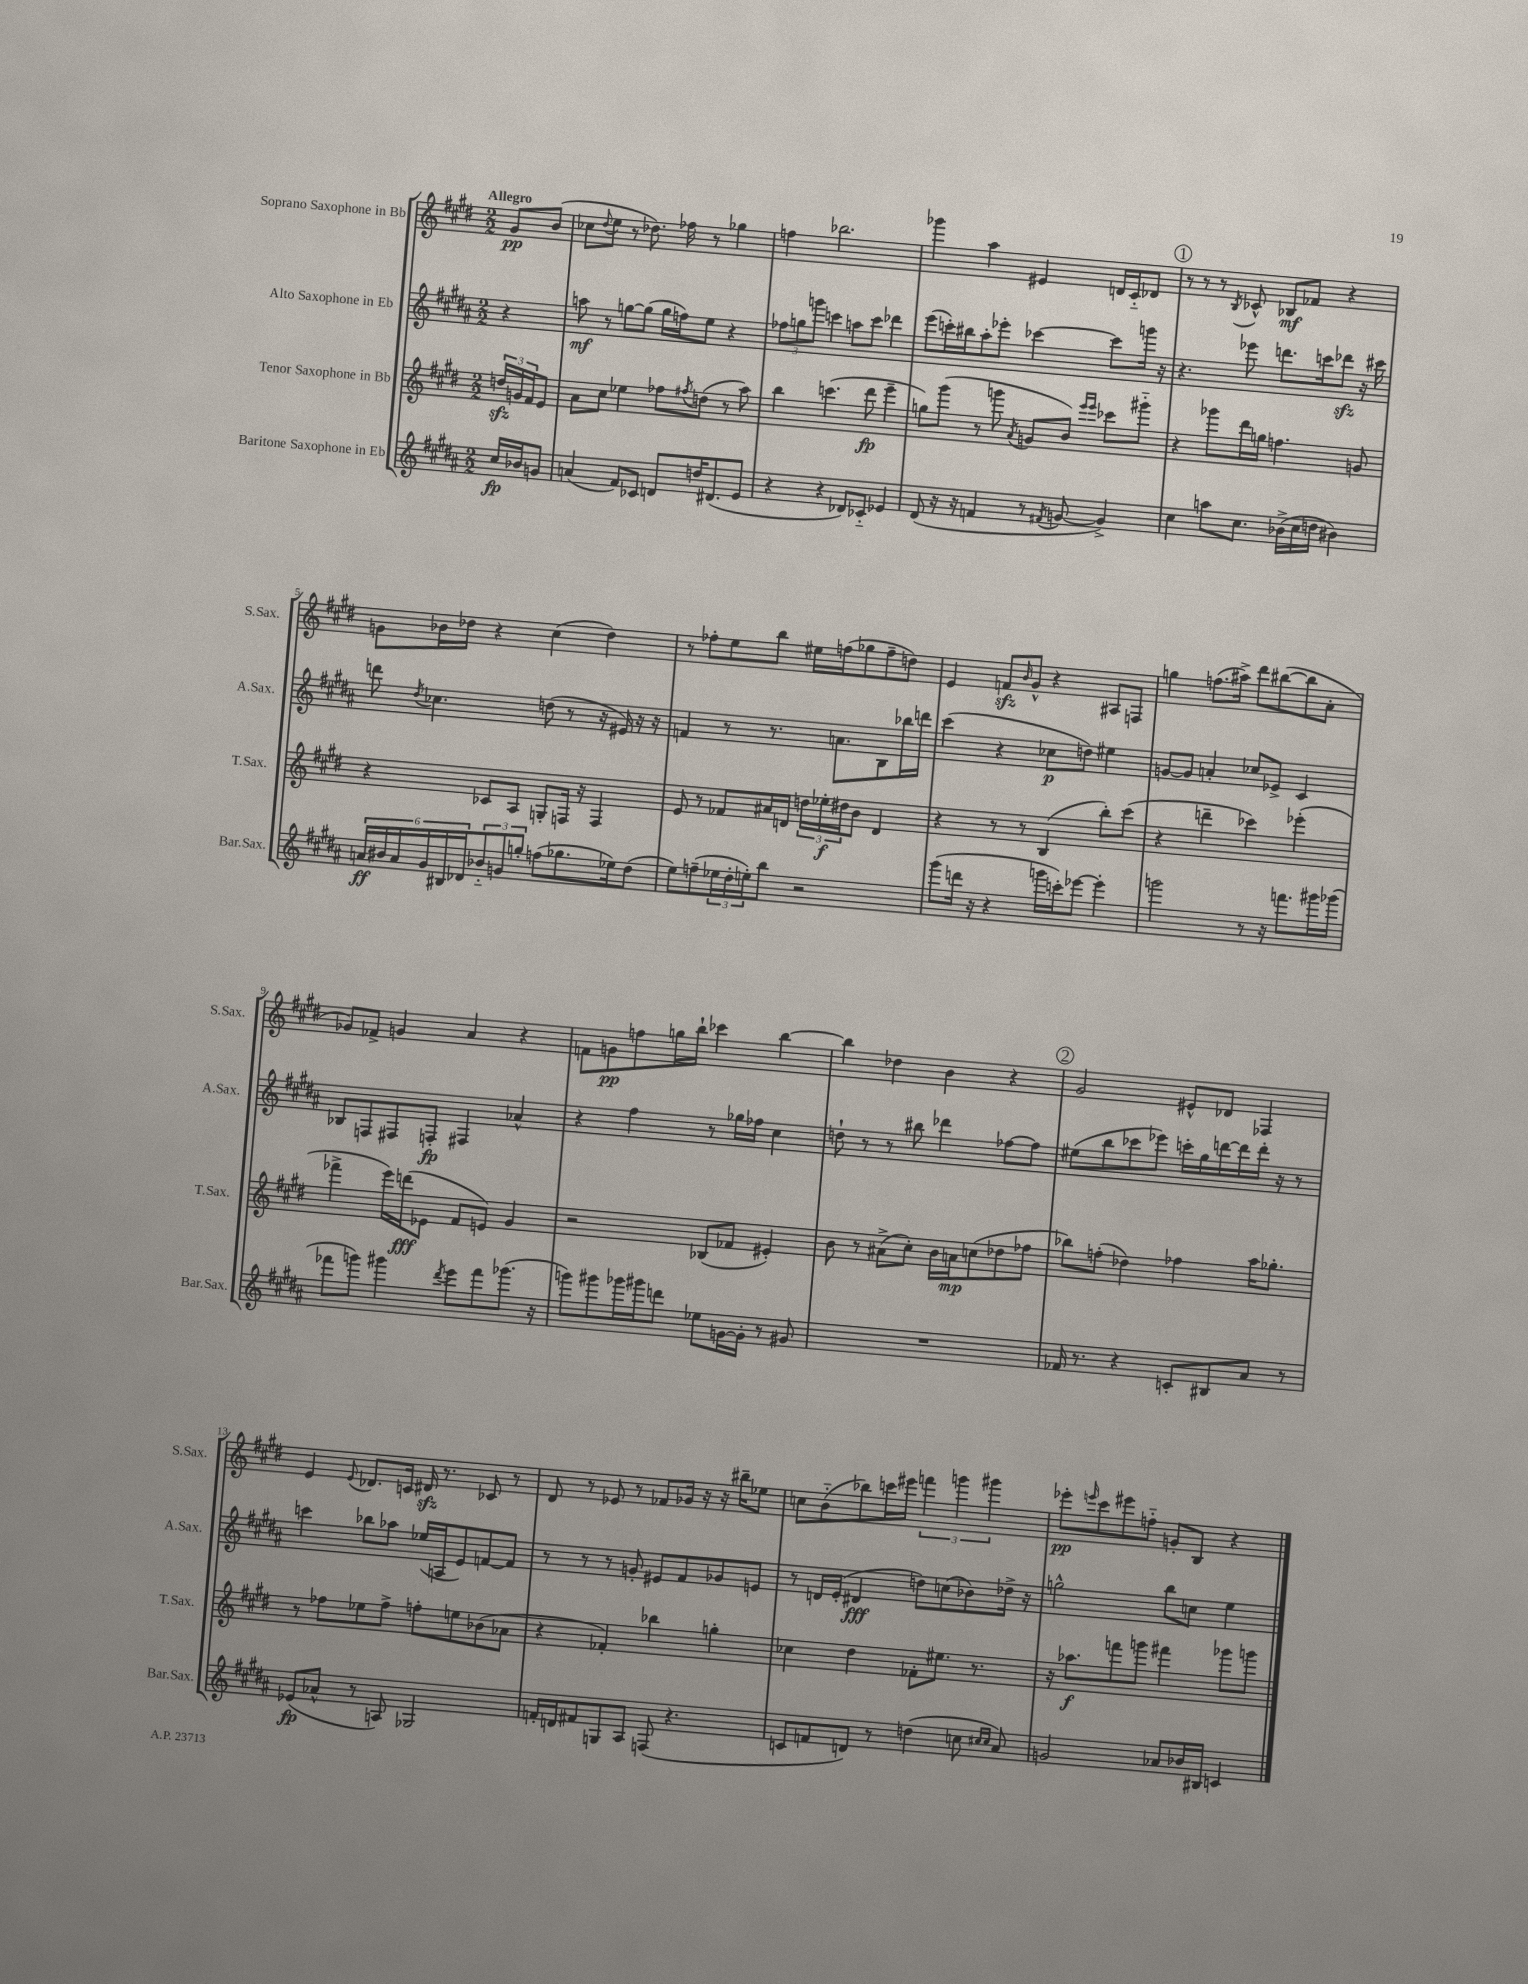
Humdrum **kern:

**kern	**kern	**kern	**kern
*staff4	*staff3	*staff2	*staff1
*clefG2	*clefG2	*clefG2	*clefG2
*k[f#c#g#d#a#]	*k[f#c#g#d#]	*k[f#c#g#d#a#]	*k[f#c#g#d#]
*M2/2	*M2/2	*M2/2	*M2/2
16cc#/LL	24dd/LL	4r	8g#/L
.	24g/	.	.
16b-/J	.	.	.
.	24f#/J	.	.
8g/J	8e/J	.	(8b/J
=	=	=	=
(4a/	8a\L	8aa\	8cc-\L
.	.	.	8qqdd#/
.	8cc#\J	8r	8ee\J
8f#/L)	4ee-\	[8gg\L	8r
8c-/J	.	(8gg\]J	8.dd-\)
8d/L	8ff-\L	16gg\LL	.
.	.	16ff\J)	16ff-\
.	8qff#/	.	.
16dd/K	(8dd\J	8ee\J	8r
(8.d#/	.	.	.
.	8r	4r	4gg-\
8e/J	8aa\)	.	.
=	=	=	=
4r	4bb\	12ff-\L	4ff\
.	.	12gg\	.
.	.	12ggg\J	.
4r	(4.ccc\	4ccc\	2.bb-\
8d-/L)	.	8aa\L	.
8c-'~/J	8ddd#\	8ccc\J	.
4e-/	4eee~\	4ddd-\	.
=	=	=	=
(8d#/	8gg\L)	(8eee\L	4ggg-\
16r	(8ggg#\J	16ccc'\L)	.
16r	.	16bb#\J	.
4f/	8r	8aa#'\	4aa\
.	8ggg\	8eee-'\J	.
.	8qa/	.	.
8r	8g/L	[4ccc-\	4e#/
8qf#/	.	.	.
[8g/	8b/J)	.	.
.	16qqeee/LL	.	.
.	16qqeee/JJ	.	.
4g^/])	8ccc-\L	8ccc-\]L	16d/LL
.	.	.	16c#'~/J
.	8ggg#'~\J	16ggg\Jk	8d-/J
.	.	16r	.
=	=	=	=
4cc#\	4r	4.r	8r
.	.	.	8r
8aa\L	8ggg-\L	.	8r
.	.	.	8qB/
8.cc#\J	16ddd#\L	8eee-\	8c-^^/
.	16gg\JJ	.	.
.	4.ff\	8.ddd\L	8B-/L
(16b-^\LL	.	.	.
16cc#\	.	.	8f-/J
16dd\JJ	.	16ccc\k	.
4b#\)	.	8ddd-\J	4r
.	8g/	16r	.
.	.	16ccc#\	.
=	=	=	=
24a/LL	4r	8ddd\	8g\L
24b#/	.	.	.
24a/	.	.	.
.	.	8qdd#/	.
24g#/	.	4.cc-\	16b-\L
24B#/	.	.	.
.	.	.	16dd-\JJ
24d-/J	.	.	.
12b-'~/	8c-/L	.	4r
12g/	.	.	.
.	8A/J	.	.
12gg'/J	.	.	.
(8ff\L	8G'/L	(8dd\	(4cc#\
8.gg-\	16F/Jk	8r	.
.	16r	.	.
.	4F/	16r	4dd-\)
16ee-\k)	.	16e#/)	.
(8dd#\J	.	16r	.
.	.	16r	.
=	=	=	=
8ee\L)	8e/	4f/	8r
(8ff~\	8r	.	8ff-'\L
24ee-\L	8f-/L	8r	8ee\
24dd#'\	.	.	.
24ee'\J)	.	.	.
8bb\J	16a#/L	8.r	8bb\J
.	16d/JJ	.	.
2r	24dd\LL	.	16ee#\LL
.	24ee-'\	.	.
.	.	8.a\L	(16ff\J
.	24dd#\J	.	.
.	8b\J	.	8gg-\
.	4d/	8B\	8ff~\
.	.	16bb-\L	8dd\J)
.	.	16ddd\JJ	.
=	=	=	=
(8ggg#\L	4r	(4ccc#\	4e/
16ddd\Jk	.	.	.
16r	.	.	.
4r	8r	4r	8f/L
.	.	.	16qqb/
.	8r	.	8g#^^/J
16ggg\LL	(4B/	8cc-\L	4r
16ccc'\J)	.	.	.
[8eee-\J	.	8dd\J)	.
4eee-'\]	8bb'\L)	4ee#\	8A#/L
.	(8ccc#\J	.	8F/J
=	=	=	=
2ggg\	4r	[8g/L	4gg\
.	.	8g/]J	.
.	4ddd~\	4a'/	(8.ff\L
.	.	.	16aa#^\Jk)
8r	4ccc-\)	8cc-/L	8ddd#\L
16r	.	8e-^/J	([8bb#\
8.fff\L	.	.	.
.	(4eee-'\	4c#/	8bb#\]
16ggg#\L	.	.	8a'\J
(16ggg-\JJ	.	.	.
=	=	=	=
8fff-\L	4fff-^\	8B-/L	8g-/L)
8ggg\J)	.	8F/	8f-^/J
4ggg#\	16eee\LL)	8F#/	4g/
.	(16ddd\J	.	.
.	8e-\J	8F'/J	.
8qddd#/	.	.	.
8eee\L	8f#/L	4F#/	4a/
8fff-\	8e/J)	.	.
(8.ggg-\J	4g#/	4a-^^/	4r
16r	.	.	.
=	=	=	=
8ggg\L)	2r	4r	8f\L
8ggg#\	.	.	8g\
16ggg-\L	.	4ff#\	8ff\
16ggg#\J	.	.	.
8ddd\J	.	.	16gg\L
.	.	.	16bb`\JJ
8ee-\L	(8B-/L	8r	4ccc-\
[16g\L	8f-/J	16gg-\LL	.
16g'\]JJ	.	16ff-\JJ	.
8r	4e#'/)	4cc#\	[4bb\
8g#/	.	.	.
=	=	=	=
1r	8b\	8dd`\	4bb\]
.	8r	8r	.
.	(8a#^\L	8r	4dd-\
.	8cc#'\J)	8bb#\	.
.	16b\LL	4ddd-\	4b\
.	16a\J	.	.
.	(8cc\	.	.
.	8dd-\	[8ff-\L	4r
.	8ff-\J	8ff-\]J	.
=	=	=	=
16f-/	8bb-\L)	(8ee#\L	2g#/
8.r	.	.	.
.	(8ff'\J	8bb\	.
4r	4dd-\)	8ccc-\	.
.	.	8eee-\J)	.
8c'/L	4ff-\	16ccc'\LL	8e#^^/L
.	.	16gg#\	.
8B#/	.	[16ddd\	8d-/J
.	.	16ddd\]	.
8a#/J	16aa\LK	16ddd'\JJ	4F-/
.	8.gg-'\J	16r	.
8r	.	8r	.
=	=	=	=
(8e-/L	8r	4ccc\	4e/
8a-^^/J	8ff-\L	.	.
.	.	.	8qqe/
8r	8ee-\	8bb-\L	8.d-/L
8A/)	8ff-^\J	8aa-\J	.
.	.	.	16c/Jk
2G-/	8ff'\L	(16ee-/LL	16d#/
.	.	16A/J	8.r
.	8ee\	8e/)	.
.	(8b-\	[8f/	8c-/
.	8a-\J	8f/]J	8r
=	=	=	=
16f'/LL	4r	8r	8d#/
16d/J	.	.	.
8f#/	.	8r	8r
8G/	4f-'/)	8r	8e-/
8A#/J	.	8g'/	8r
(8F/	4bb-\	8e#/L	8f-/L
4.r	.	8f#/	16g-/Jk
.	.	.	16r
.	4gg'\	8g-/	16r
.	.	.	16bb#~\LK
.	.	8e/J	8ee-\J
=	=	=	=
8c/L	4cc-\	8r	8cc\L
8f/	.	16d/LL	(8b'~\
.	.	(16e'/JJ	.
8d/J)	4dd#\	4d#/	8bb-\)
8r	.	.	16ccc\L
.	.	.	16eee#\JJ
(4dd\	8f-'\L	8dd\L)	6fff\
.	8.ee#\J	(8cc\	.
.	.	.	6ggg\
8cc\	.	8b-\)	.
.	8.r	.	.
.	.	.	6ggg#\
16qqcc#/LL	.	.	.
16qqcc#/JJ	.	.	.
8a#/)	.	16dd-^\Jk	.
.	.	16r	.
=	=	=	=
2g/	16r	2gg^^\	8eee-'\L
.	8.aa-\L	.	.
.	.	.	16qqeee/
.	.	.	8ccc#\
.	8fff\	.	8eee#\
.	8ggg\J	.	8ff'~\J
8a-/L	4fff#\	8bb\L	8g'/L
16b-/L	.	8cc\J	8B/J
16B#/JJ	.	.	.
4c/	8ggg-\L	4ee\	4r
.	8ggg\J	.	.
==	==	==	==
*-	*-	*-	*-
